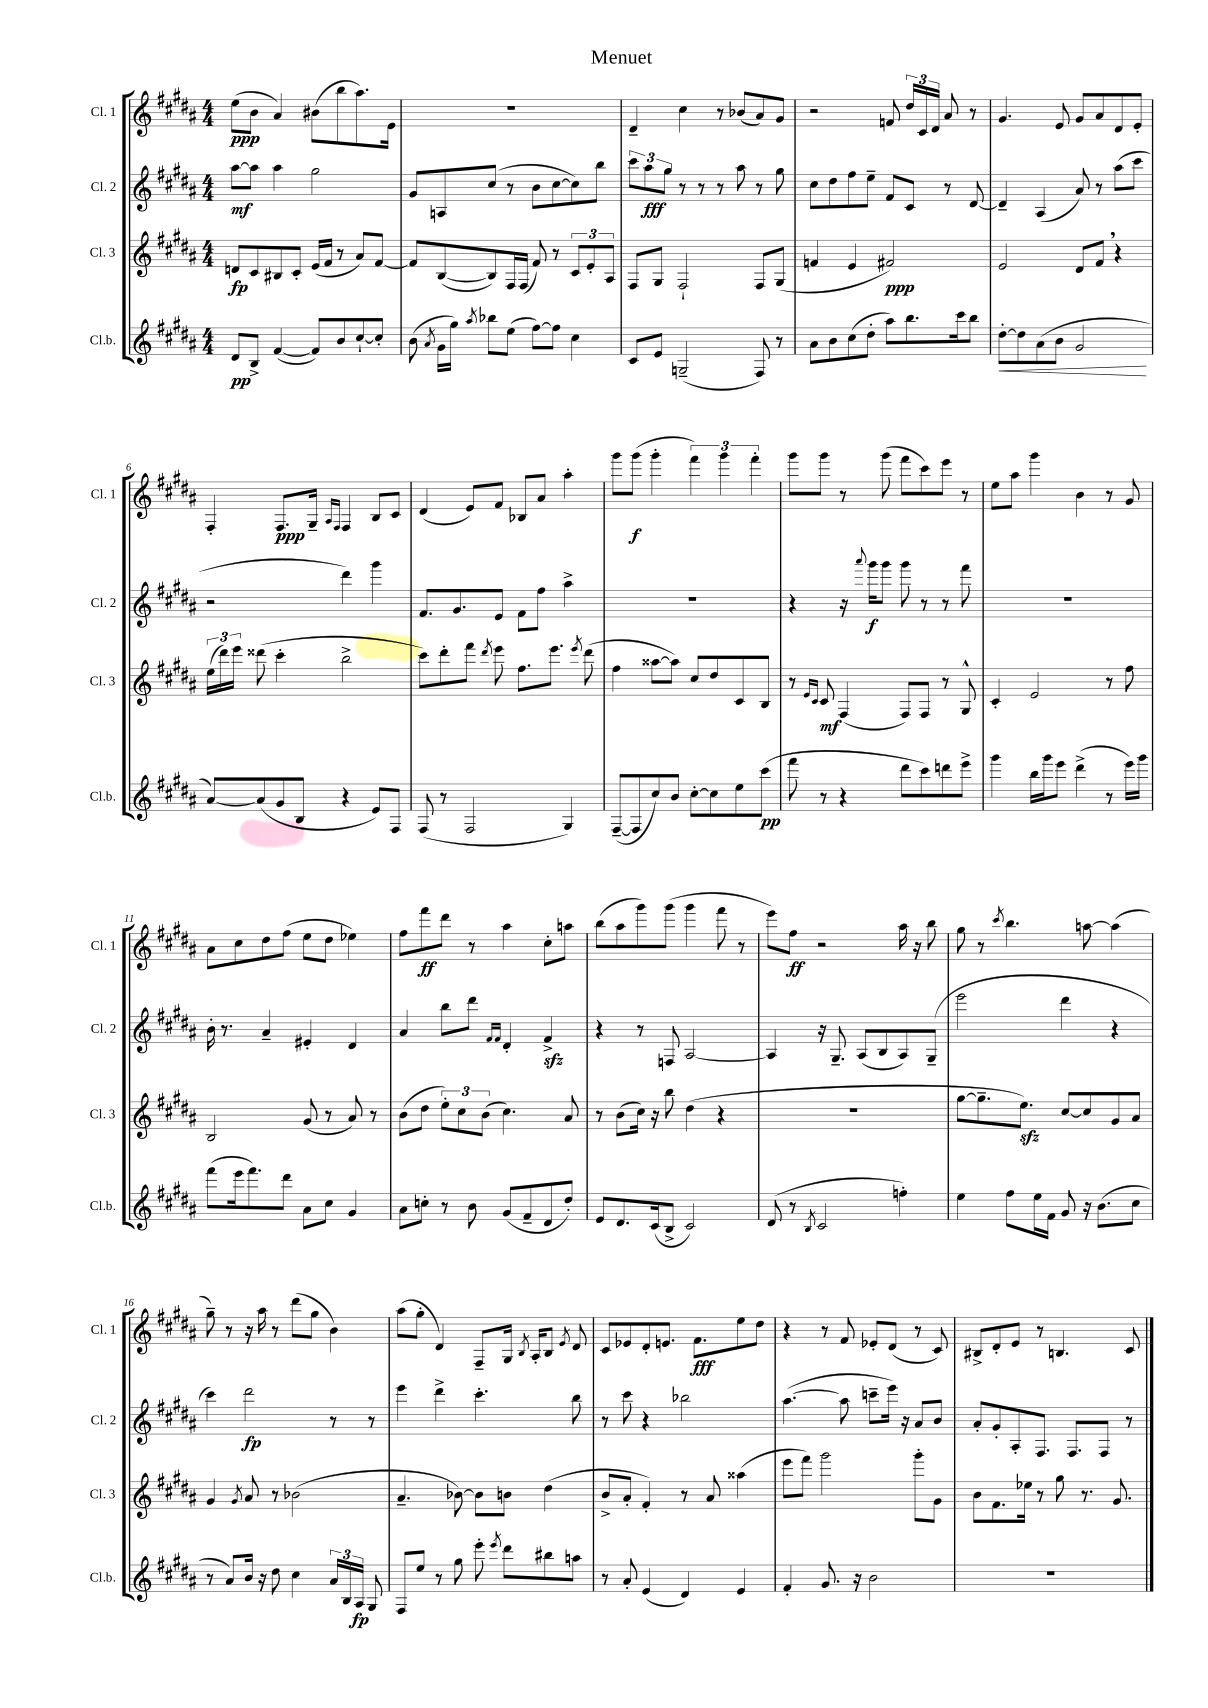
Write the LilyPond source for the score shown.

\header { title = "Menuet" }
<<
\new StaffGroup <<
\new Staff = "s0" \with { instrumentName = "Cl. 1" shortInstrumentName = "Cl. 1" } {
    \clef treble \key b \major \numericTimeSignature \time 4/4
    \autoBeamOff e''8[\ppp( b'8] ais'4) bis'8[( b''8 ais''8.) e'16] |
    R1 |
    dis'4-- cis''4 r8 bes'8[( ais'8) gis'8] |
    r2 f'8 \tuplet 3/2 { dis''16[ cis'16 dis'16] } ais'8 r8 |
    gis'4. e'8 gis'8[ ais'8 dis'8 e'8]-. |
    fis4-. fis8.[\ppp gis16]-- \grace { ais16[ fis16] } fis4 b8[ cis'8] |
    dis'4( e'8[) fis'8] bes8[ ais'8] ais''4-. |
    gis'''8[ gis'''8]\f( gis'''4-. \tuplet 3/2 { fis'''4) gis'''4 fis'''4-. } |
    gis'''8[ gis'''8] r8 gis'''8( fis'''8[ cis'''8) e'''8] r8 |
    e''8[ ais''8] gis'''4 b'4 r8 gis'8 |
    ais'8[ cis''8 dis''8 fis''8]( e''8[ dis''8] ees''4) |
    fis''8[ fis'''8\ff dis'''8] r8 ais''4 cis''8[-. a''8] |
    b''8[( ais''8 gis'''8) gis'''8]( gis'''4 fis'''8 r8 |
    e'''8[) fis''8]\ff r2 ais''16 r16 b''8 |
    gis''8 r8 \acciaccatura { cis'''8 } b''4. a''8~ a''4( |
    gis''8--) r8 r16 ais''16 r8 dis'''8[( gis''8] b'4) |
    ais''8[( gis''8]-. dis'4) fis8[-- gis16] \acciaccatura { b8 } ais16[-. b8] \acciaccatura { e'8 } dis'8 |
    cis'8[ ees'8 dis'8-. e'8.] fis'8.[\fff e''8 dis''8] |
    r4 r8 fis'8 ees'8[-. dis'8]( r8 cis'8) |
    bis8[-> dis'8-. e'8] r8 b4. cis'8 \bar "|." |
}
\new Staff = "s1" \with { instrumentName = "Cl. 2" shortInstrumentName = "Cl. 2" } {
    \clef treble \key b \major \numericTimeSignature \time 4/4
    \autoBeamOff ais''8[~\mf ais''8] ais''4 gis''2 |
    gis'8[ a8 cis''8]( r8 b'8[ cis''8~ cis''8) b''8] |
    \tuplet 3/2 { cis'''8[ ais''8\fff gis''8] } r8 r8 r8 ais''8 r8 gis''8 |
    cis''8[ dis''8 fis''8 e''8]-- fis'8[ cis'8] r8 dis'8~ |
    dis'4-- ais4( ais'8) r8 ais''8[( cis'''8] |
    r2 dis'''4) gis'''4 |
    fis'8.[ gis'8. e'8] fis'8[ fis''8] ais''4-> |
    R1 |
    r4 r16 \appoggiatura { ais'''8 } gis'''16[\f gis'''8] gis'''8 r8 r8 fis'''8 |
    R1 |
    b'16-. r8. ais'4-- eis'4-. dis'4 |
    ais'4 b''8[ dis'''8] \grace { fis'16[ fis'16] } dis'4-. fis'4->\sfz |
    r4 r8 f8 ais2~ |
    ais4 r16 gis8.-- ais8[( b8 ais8) gis8]--( |
    e'''2 dis'''4 r4 |
    cis'''4) dis'''2\fp r8 r8 |
    e'''4 dis'''4-> cis'''4.-. b''8 |
    r8 cis'''8 r4 bes''2 |
    ais''4.~( ais''8 c'''8[-- e'''16]) r16 ais'8[ b'8] |
    ais'8[-. gis'8-. ais8-. fis8.] fis8.[ fis8] r8 \bar "|." |
}
\new Staff = "s2" \with { instrumentName = "Cl. 3" shortInstrumentName = "Cl. 3" } {
    \clef treble \key b \major \numericTimeSignature \time 4/4
    \autoBeamOff d'8[\fp cis'8 bis8 cis'8]-. e'16[( fis'16] r8 ais'8[) fis'8]~ |
    fis'8[ b8~( b8) fis16 fis16]( fis'8) r8 \tuplet 3/2 { cis'8[ e'8-. ais8] } |
    fis8[ gis8] fis2-! fis8[ gis8]( |
    f'4 e'4 fis'2\ppp) |
    e'2 dis'8[ fis'8] \breathe r4 |
    \tuplet 3/2 { e''16[( dis'''16) e'''16] } disis'''8( cis'''4-. b''2-> |
    cis'''8[) dis'''8-. fis'''8] \acciaccatura { dis'''8 } e'''8 fis''8.[ e'''8.] \acciaccatura { e'''8 } dis'''8( |
    fis''4 aisis''8[~ aisis''8]) cis''8[ dis''8 cis'8 b8] |
    r8 \grace { e'16[ cis'16] } cis'8\mf fis4( fis8[) fis8] r8 gis8-^ |
    cis'4-. e'2 r8 fis''8 |
    b2 gis'8( r8 ais'8) r8 |
    b'8[( dis''8] \tuplet 3/2 { e''8[-.) cis''8 b'8]( } cis''4.) ais'8 |
    r8 b'8[( cis''16]) r16 b''8 dis''4( r4 |
    R1 |
    gis''8[~ gis''8.-- e''8.]\sfz) cis''8[~ cis''8 gis'8 ais'8] |
    gis'4 \acciaccatura { gis'8 } ais'8 r8 bes'2( |
    ais'4.-- bes'8~) bes'8[ b'8] dis''4( |
    b'8[-> ais'8]-. fis'4-.) r8 ais'8 aisis''4( |
    e'''8[ fis'''8]) gis'''2 gis'''8[-. gis'8] |
    b'8[ fis'8. ees''16] r8 gis''8 r8. gis'8. \bar "|." |
}
\new Staff = "s3" \with { instrumentName = "Cl.b." shortInstrumentName = "Cl.b." } {
    \clef treble \key b \major \numericTimeSignature \time 4/4
    \autoBeamOff dis'8[\pp b8]-> fis'4~( fis'8[) b'8 cis''8~-! cis''8]-. |
    b'8( \acciaccatura { ais'8 } gis'16[ gis''16]) \acciaccatura { ais''8 } bes''8[ e''8]( fis''8[~) fis''8] cis''4 |
    cis'8[ e'8] g2--( fis8) r8 |
    ais'8[ b'8 cis''8( dis''8]-. ais''8[) b''8. cis'''16 b''8] |
    dis''8[~-.\< dis''8 ais'8( b'8] gis'2\! |
    ais'8[~) ais'8( gis'8 b8] r4 e'8[) fis8] |
    fis8( r8 fis2 gis4) |
    fis8[~--( fis8 cis''8) b'8] cis''8[~-. cis''8 e''8 cis'''8]\pp( |
    fis'''8 r8 r4 dis'''8[ cis'''8) d'''8 e'''8]-> |
    gis'''4 b''16[ gis'''16 e'''8] dis'''4->( r8 e'''16[) gis'''16] |
    fis'''8[( e'''16 fis'''8.) dis'''8] ais'8[ cis''8] gis'4 |
    ais'8[ c''8]-. r8 b'8 gis'8[( fis'8-- dis'8 dis''8]-.) |
    e'8[ dis'8. cis'16( b8]-> cis'2) |
    dis'8( r8 \acciaccatura { b8 } cis'2 f''4-.) |
    e''4 fis''8[ e''16 fis'16] gis'8 r16 b'8.[( cis''8] |
    r8 ais'8[) b'16] r16 dis''8 cis''4 \tuplet 3/2 { ais'16[ b16 ais16]\fp } gis8 |
    fis8[ e''8] r8 gis''8 e'''8-. \acciaccatura { e'''8 } dis'''8[ bis''8 a''8] |
    r8 ais'8-. e'4( dis'4) e'4 |
    fis'4-. gis'8. r16 b'2 |
    R1 \bar "|." |
}
>>
>>
